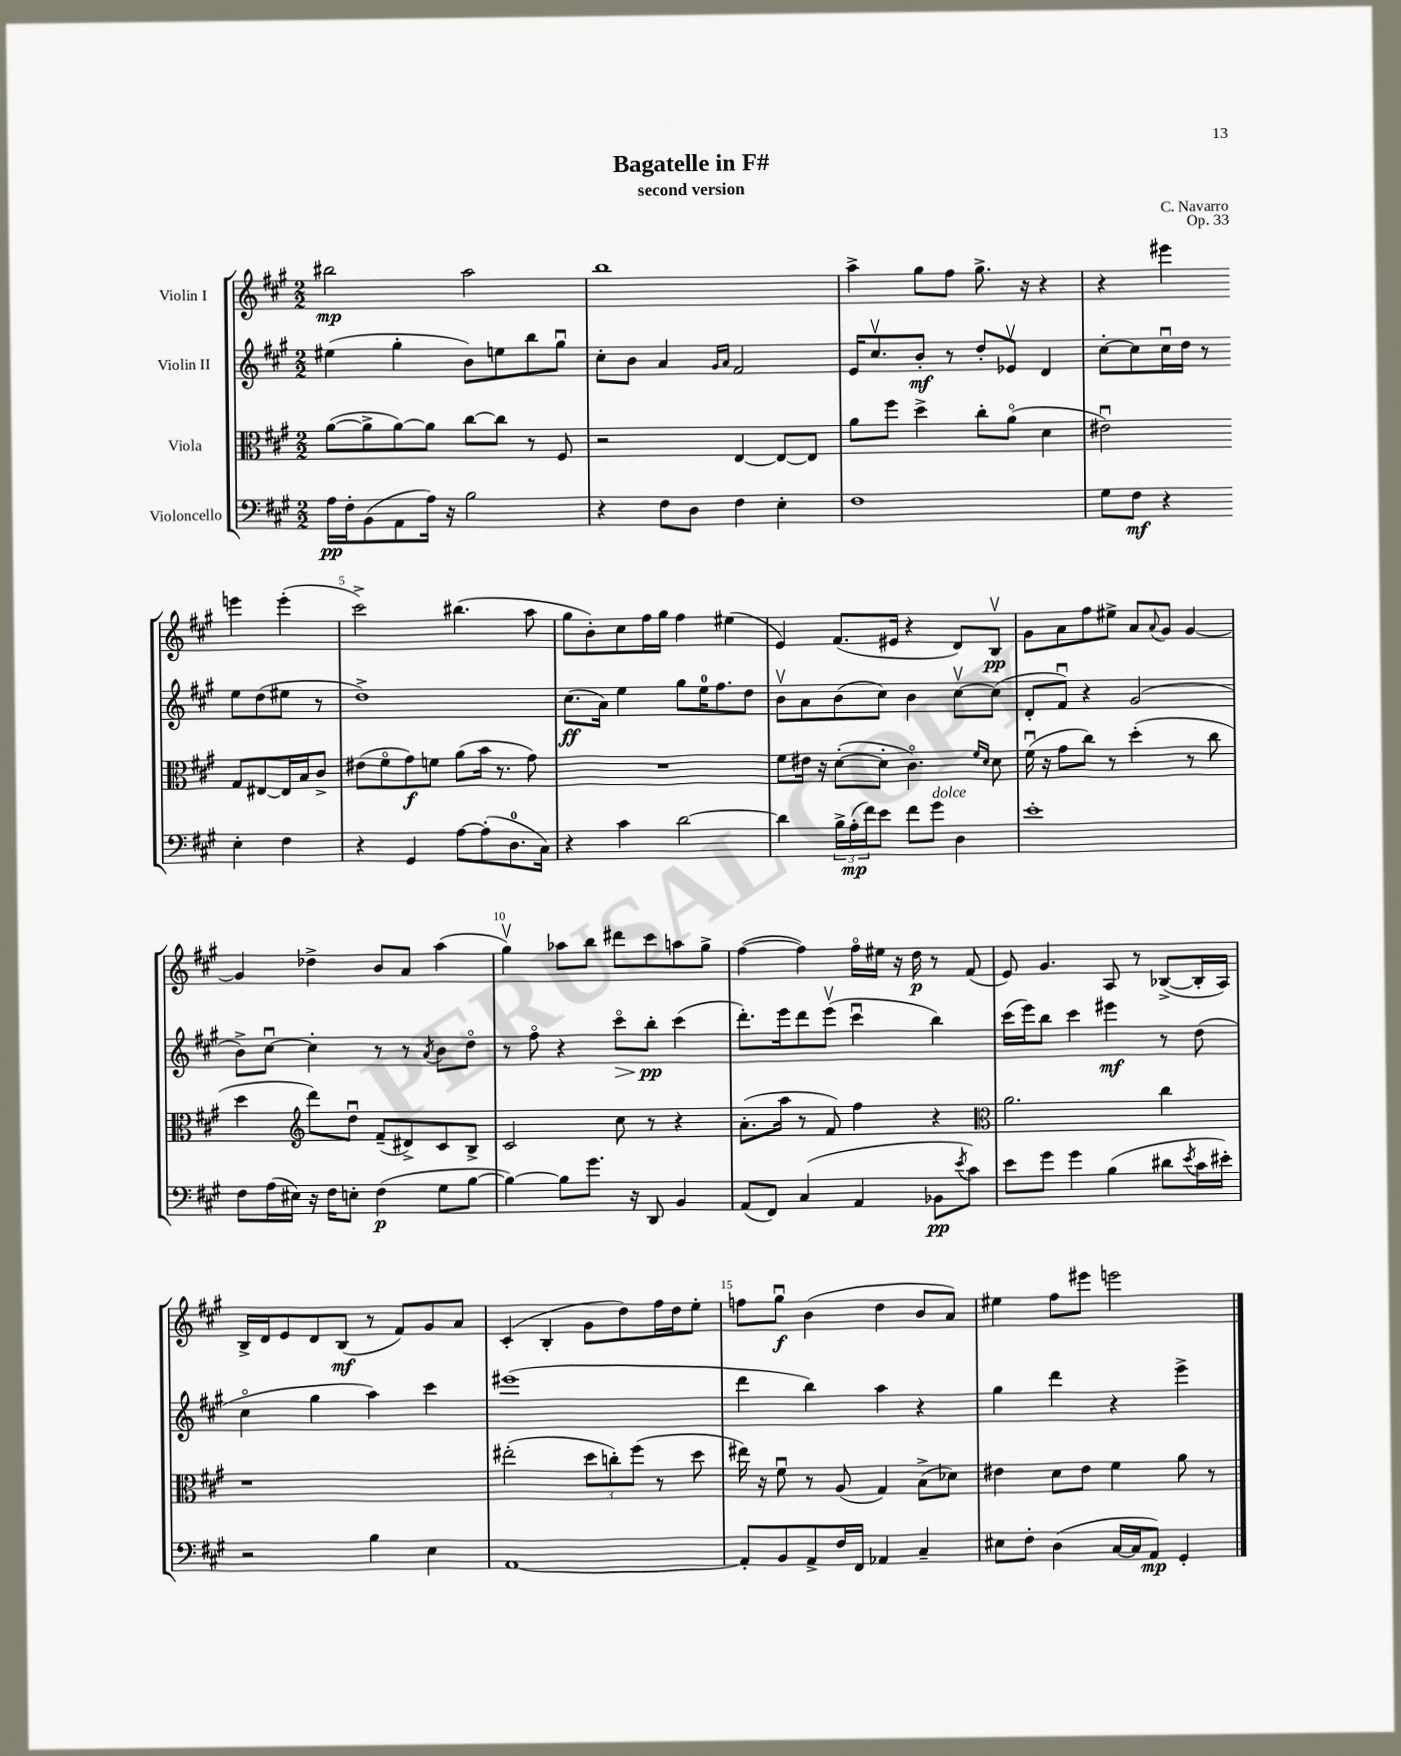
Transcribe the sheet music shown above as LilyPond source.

\header { title = "Bagatelle in F#" composer = "C. Navarro" subtitle = "second version" opus = "Op. 33" }
<<
\new StaffGroup <<
\new Staff = "s0" \with { instrumentName = "Violin I" } {
    \clef treble \key a \major \numericTimeSignature \time 2/2
    bis''2\mp a''2 |
    b''1 |
    a''4-> gis''8 fis''8 gis''8.-> r16 r4 |
    r4 eis'''4 e'''4 e'''4-.( |
    cis'''2->) bis''4.( a''8 |
    gis''8 b'8-.) cis''8 fis''16 gis''16 fis''4 eis''4( |
    e'4) fis'8.( eis'16 r4 d'8) b8\upbow\pp |
    gis'8 a'8 fis''8 eis''8-> a'8 \appoggiatura { a'8 } gis'8 gis'4~ |
    gis'4 des''4-> b'8 a'8 a''4( |
    gis''4\upbow) aes''8 b''8 dis'''8 cis'''8 a''8 gis''8-> |
    fis''4~( fis''4) fis''16\flageolet eis''16 r16 d''16\p r8 fis'8( |
    e'8) gis'4. a8 r8 bes8~->( bes16-. a16) |
    b16-> d'16 e'8 d'8 b8\mf( r8 fis'8) gis'8 a'8 |
    cis'4-.( b4-. gis'8 d''8) fis''16 d''16 e''8-. |
    f''8 gis''8\downbow\f b'4( d''4 b'8 a'8) |
    eis''4 fis''8 eis'''8 e'''2 \bar "|." |
}
\new Staff = "s1" \with { instrumentName = "Violin II" } {
    \clef treble \key a \major \numericTimeSignature \time 2/2
    eis''4( gis''4-. b'8) e''8 b''8 gis''8\downbow |
    cis''8-. b'8 a'4 \grace { gis'16 a'16 } fis'2 |
    e'16 cis''8.\upbow b'8-.\mf r8 d''8-. ees'8\upbow d'4 |
    cis''8~-. cis''8 cis''16\downbow d''16 r8 e''8 d''8( eis''8 r8 |
    d''1->) |
    cis''8.\ff( a'16) e''4 gis''8 e''16-0 fis''8. d''8 |
    b'8\upbow a'8 b'8( cis''8) b'4 cis''8~\upbow cis''8( |
    d'8-. fis'8\downbow) r4 gis'2( |
    b'8->) cis''8~\downbow cis''4-. r8 r8 \acciaccatura { a'8 } b'8 d''8\flageolet |
    r8 fis''8\flageolet r4 cis'''8\flageolet\> b''8-.\pp\! cis'''4( |
    d'''8.-.) e'''16 d'''8 e'''8\upbow( cis'''4\downbow b''4) |
    cis'''16( e'''16) b''8 cis'''4 eis'''4\mf r8 d''8( |
    cis''4\flageolet gis''4 a''4) cis'''4 |
    eis'''1( |
    d'''4 b''4) a''4 r4 |
    gis''4 d'''4 r4 e'''4-> \bar "|." |
}
\new Staff = "s2" \with { instrumentName = "Viola" } {
    \clef alto \key a \major \numericTimeSignature \time 2/2
    a'8~( a'8-> a'8~) a'8 cis''8~ cis''8 r8 fis8 |
    r2 e4~ e8~ e8 |
    a'8 fis''8 d''4-> cis''8-. a'8\flageolet( d'4 |
    eis'2\downbow) gis8 eis8~ eis16 b16 cis'8-> |
    eis'8( fis'8\flageolet gis'8\f) f'8 a'8( b'16 r8. gis'8) |
    R1 |
    fis'8 eis'16 r16 d'8~-.( d'8-. cis'4.\flageolet) \grace { fis'16 d'16 } d'8 |
    fis'16\downbow( r16 gis'8 cis''8) r8 d''4-.( r8 cis''8 |
    d''4 \clef treble d'''8) d''8\downbow fis'8--( dis'8->) cis'8 b8-> |
    cis'2 cis''8 r8 r4 |
    a'8.-.( a''16 r8 fis'8) fis''4 r4 |
    \clef alto a'2. cis''4 |
    r1 |
    eis''2-.( \tuplet 3/2 { d''8 c''8-.) fis''8( } r8 d''8 |
    eis''16) r16 fis'8\downbow r8 a8( gis4) b8->( des'8) |
    eis'4 d'8 eis'8 fis'4 a'8 r8 \bar "|." |
}
\new Staff = "s3" \with { instrumentName = "Violoncello" } {
    \clef bass \key a \major \numericTimeSignature \time 2/2
    a16\pp fis16-. b,8( a,8 a16) r16 b2 |
    r4 fis8 d8 fis4 e4-. |
    fis1 |
    gis8 fis8\mf r4 e4-. fis4 |
    r4 gis,4 a8~ a8-.( d8.-0 cis16) |
    r4 cis'4 d'2~ |
    d'4 \tuplet 3/2 { b16-> a16-.\mp( fis'16) } e'8 fis'8 gis'8^\markup { \italic "dolce" } d4 |
    e'1-. |
    fis8 a16( eis16) r16 fis16 e8-. fis4\p( gis8 b8~ |
    b4~) b8 gis'8. r16 d,8 b,4 |
    a,8( fis,8) cis4( a,4 bes,8\pp \acciaccatura { e'8 } cis'8) |
    e'8 gis'8 gis'4 b4( dis'8 \acciaccatura { e'8 } cis'16 eis'16-.) |
    r2 b4 e4 |
    a,1~ |
    a,8-. b,8 a,8-> fis16 fis,16 aes,4 cis4-- |
    eis8 fis8-. d4( cis16~ cis16 a,8\mp) gis,4-. \bar "|." |
}
>>
>>
\layout { \context { \Score \override BarNumber.break-visibility = ##(#f #t #t) barNumberVisibility = #(every-nth-bar-number-visible 5) } }
